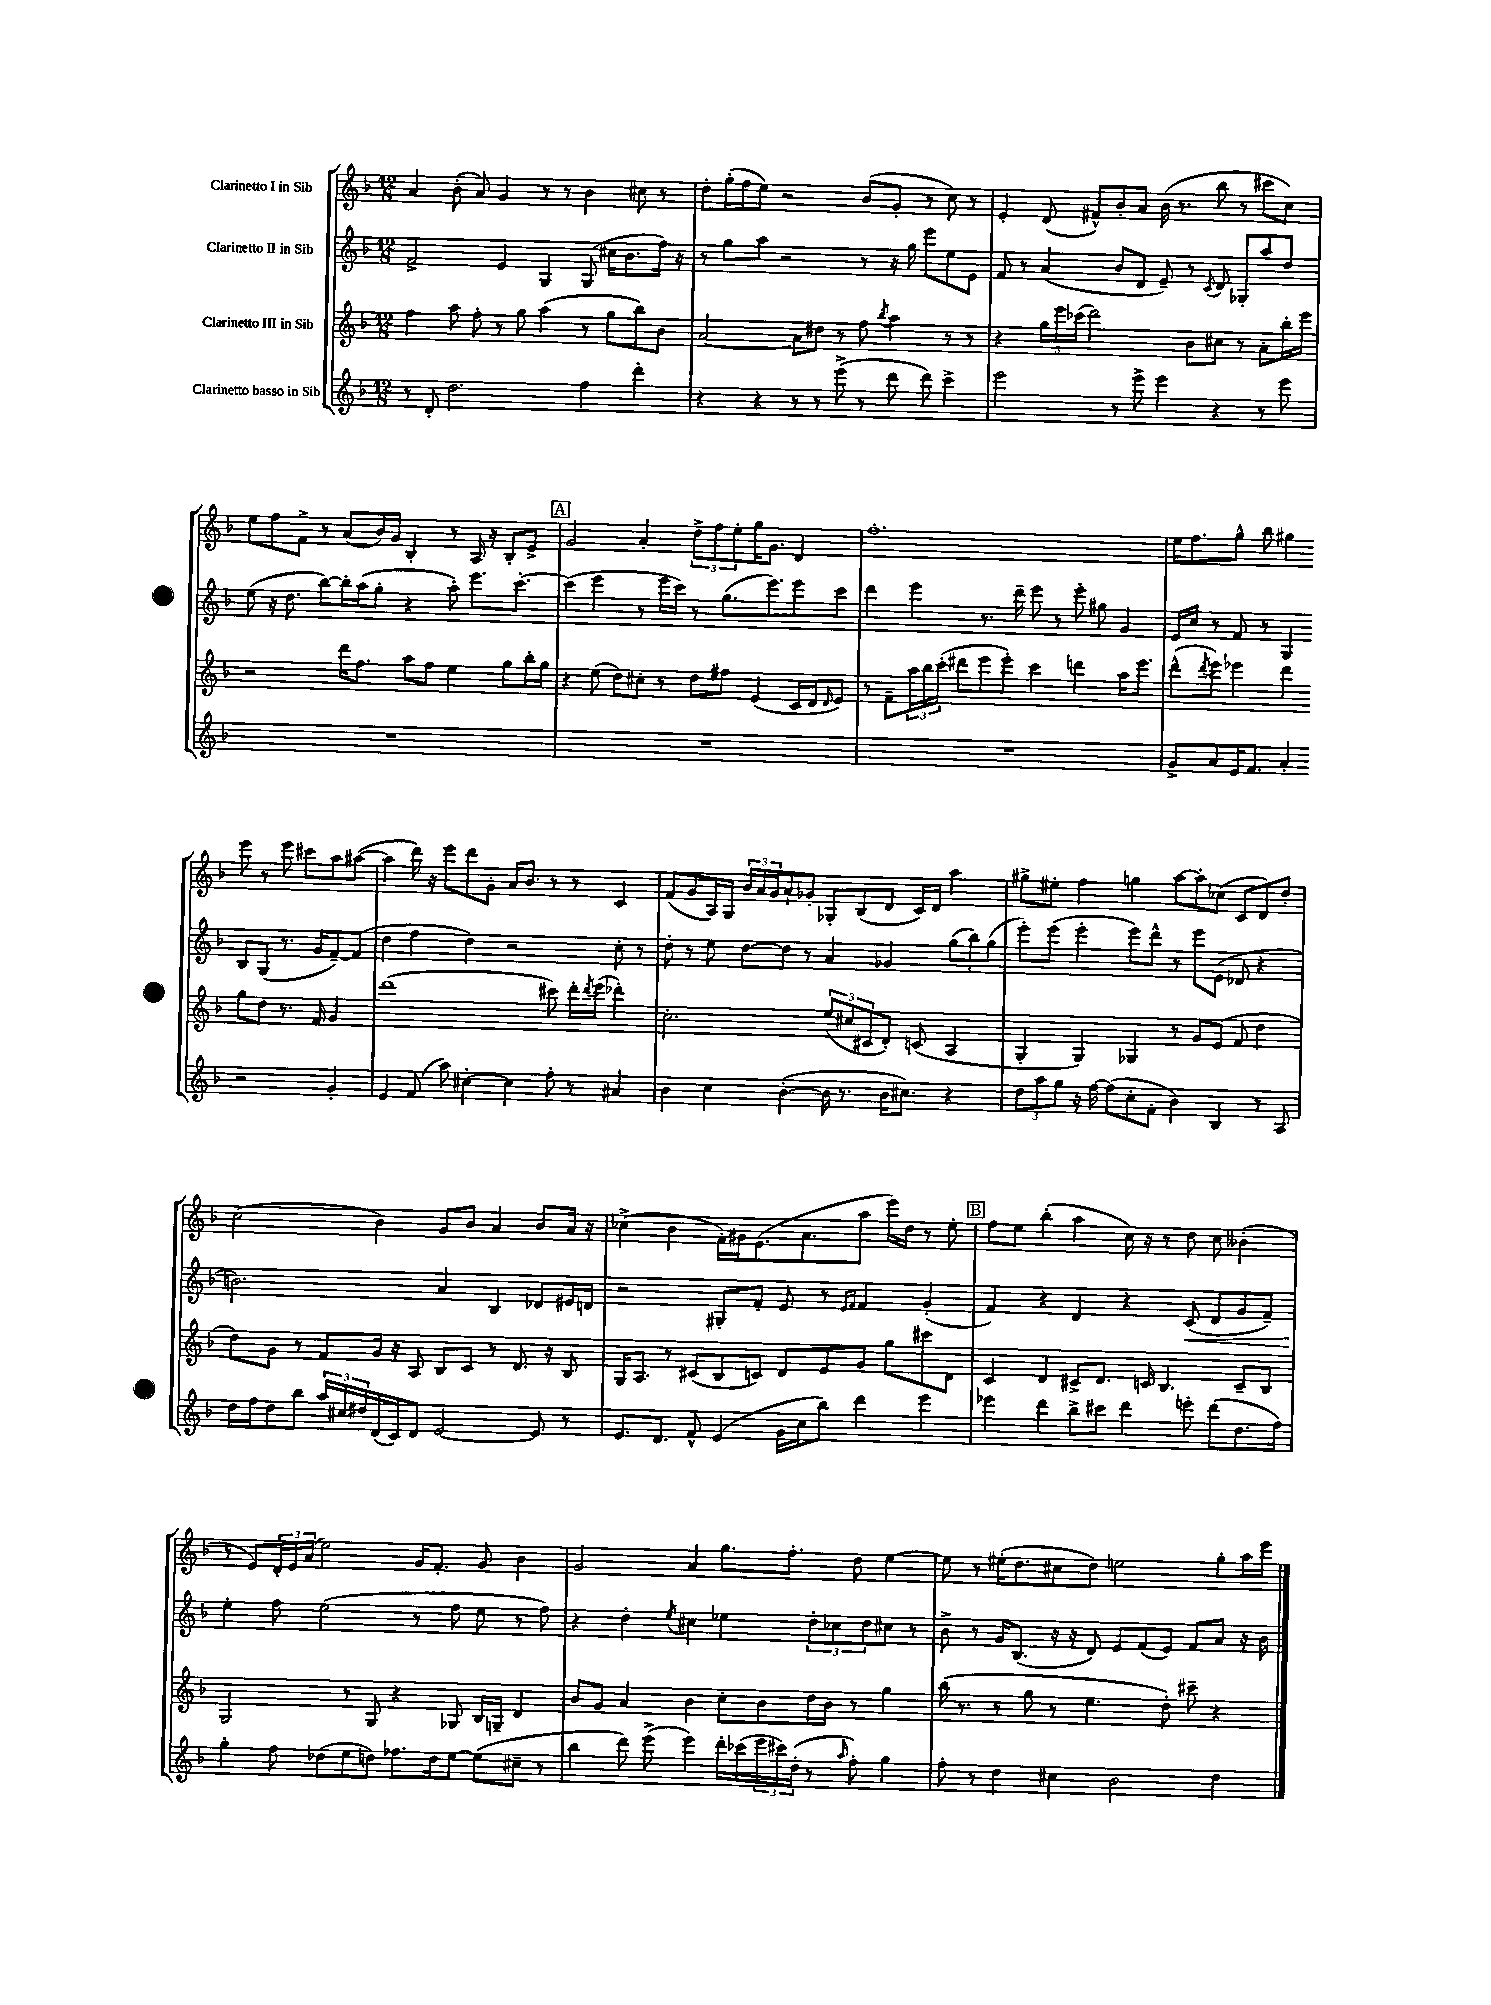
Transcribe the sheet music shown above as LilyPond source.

<<
\new StaffGroup <<
\new Staff = "s0" \with { instrumentName = "Clarinetto I in Sib" } {
    \clef treble \key f \major \numericTimeSignature \time 12/8
    a'4 bes'8-.( a'8) g'4 r8 r8 bes'4 cis''8 r8 |
    d''8-. g''16-.( f''16 e''8) r2 bes'8( g'8-. r8 c''8) r8 |
    e'4-. d'8( fis'8-^) bes'8-. a'8 bes'16( r8. bes''8 r8 cis'''8 c''8) |
    e''8 f''8 f'8-> r8 a'8( bes'16) g'16 bes4-. r8 a16 r16 bes8-. e'8-> |
    \mark \markup { \box "A" } g'2 a'4-. \tuplet 3/2 { d''8-> f''8 e''8-. } g''16 g'8. d'4 |
    f''1.-. |
    e''16 f''8. g''8-^ bes''8 gis''4 e'''8 r8 e'''8 cis'''8 a''8 ais''8~( |
    ais''4 d'''16) r16 e'''8 d'''8 g'8-. a'16 bes'8. r8 r8 c'4 |
    f'8( g'8 a16) g16 \tuplet 3/2 { bes'16 a'16 g'16 } a'8-! ges'8-. ges8-. bes8( d'8 c'16) d'16 a''4 |
    gis''8-> eis''8-. f''4 g''4 a''8~ a''8-. ces''8( c'8 d'8) d''8-. |
    c''2( bes'4) g'8 bes'8 a'4 bes'8 a'16 r16 |
    ces''4->( bes'4 f'16-.) gis'16 e'8.( a'8. a''8 e'''16) d''16 r8 e''8-. |
    \mark \markup { \box "B" } f''8 e''8 bes''4-.( a''4 c''16) r16 r8 d''8 c''8 beses'4-.( |
    r8 e'8) \tuplet 3/2 { d'16-. e'16 a'16( } e''2) g'16 f'8.-. g'8 bes'4 |
    g'2 a'4 g''8. f''8.-. d''8 e''4~ |
    e''8 r8 eis''16-.( d''8. cis''8 d''8) e''2 g''8-. a''16 e'''16 \bar "|." |
}
\new Staff = "s1" \with { instrumentName = "Clarinetto II in Sib" } {
    \clef treble \key f \major \numericTimeSignature \time 12/8
    f'2-> e'4 g4 g8( cis''16 bes'8. f''16) r16 |
    r8 g''8 a''8 r2 r8 r16 g''16 e'''8 e''8 e'8 |
    f'8 r8 a'4( bes'8 d'8 e'8--) r8 \acciaccatura { c'8 } d'8 ges8-. a''8 d''8 |
    e''8( r16 d''8. bes''8~) bes''16-. a''16( g''8-. r4 a''8-.) e'''8. c'''8.~-. |
    \mark \markup { \box "A" } c'''4( e'''4 r8 e'''16 c'''16) r8 g''8.( e'''8.) e'''8 c'''8 |
    d'''4 e'''4 r8. d'''16-- e'''8 r8 e'''8-. gis''8 g'4 |
    e'16 c''16 r8 f'8 r8 g4 bes8 g8( r8. g'16 f'8~--) f'8( |
    d''4 f''4 d''4) r2 c''8-. r8 |
    d''8-. r8 e''8 d''8~ d''8 r8 a'4 ges'4 \tuplet 3/2 { g''8( bes''8) g''8( } |
    e'''8-.) e'''8( e'''4-. e'''8) d'''8-^ r8 e'''8 e'8( des'8 r4 |
    b'2.) a'4 bes4 des'8 eis'16 d'16 |
    r2 gis8-. f'8-. e'8 r8 \grace { e'16 f'16 } f'4 g'4-.( |
    \mark \markup { \box "B" } f'4) r4 d'4 r4 c'8\<( d'8 g'8 f'8--) |
    e''4-.\! f''8 e''2( r8 f''8 e''8 r8 f''8) |
    r4 d''4-. \acciaccatura { e''8 } cis''4 ees''4 \tuplet 3/2 { d''8-. ces''8 d''8 } cis''8 r8 |
    bes'8-> r8 g'16 bes8.( r16 r16 d'8) e'8 f'8( e'8) f'8 a'8 r16 bes'16 \bar "|." |
}
\new Staff = "s2" \with { instrumentName = "Clarinetto III in Sib" } {
    \clef treble \key f \major \numericTimeSignature \time 12/8
    f''4 a''8 f''8-. r8 g''8 a''4( r8 g''8 bes''8) bes'8 |
    a'2~ a'8 dis''8 r8 f''8 \acciaccatura { bes''8 } a''4 r8 r8 |
    r4 \tuplet 3/2 { g''16 e'''16 ces'''16( } d'''2) bes'8 cis''8 r8 a'8-. bes''16-. e'''16 |
    r2 d'''16 f''8. a''8 f''8 e''4 g''8 bes''16-. g''16 |
    \mark \markup { \box "A" } r4 e''8( d''8) cis''8-. r8 d''8 fis''8 e'4( c'16 d'16 \grace { d'16 } e'8) |
    r8 f'8-- \tuplet 3/2 { a''16 bes''16 c'''16-.( } dis'''8 e'''8 e'''8-.) c'''4 d'''4 a''16 e'''8. |
    d'''8-^( \acciaccatura { d'''8 } e'''8) ees'''4 d'''4 g''8 d''8 r8. f'16 g'4 |
    d'''1( cis'''8) d'''16-. \acciaccatura { d'''8 } e'''16( des'''4-.) |
    c''2.-. \tuplet 3/2 { e''8( cis''8 cis'8 } d'8-.) c'8( a4 |
    g4-. g4) ges4 r8 g'8 e'8( f'8 d''4 |
    d''8) g'8 r8 f'8 g'16 r16 a8 bes8 c'8 r8 d'8. r16 bes8 |
    g16 a8. r8 cis'8( bes8 c'8) d'8 e'8 g'8 g''8 cis'''8 d'8 |
    \mark \markup { \box "B" } c'4 d'4 cis'8-> d'8. c'16 bes4. c'8-- bes8 |
    g2 r8 g8 r4 ges8 bes16 g16-- d'4 |
    bes'8 g'8 a'4 bes'4 c''8-. bes'8 d''16 bes'16 r8 g''4 |
    bes''16( r8. r8 g''8 r8 e''4. d''8-.) cis'''8-- r4 \bar "|." |
}
\new Staff = "s3" \with { instrumentName = "Clarinetto basso in Sib" } {
    \clef treble \key f \major \numericTimeSignature \time 12/8
    r8 d'8-. d''2. f''4 d'''4-. |
    r4 r4 r8 r8 e'''8->( r8 d'''8 d'''8) c'''4-> |
    e'''2 r8 e'''8-> e'''4 r4 r8 e'''8 |
    R1. |
    \mark \markup { \box "A" } R1. |
    R1. |
    g'8-> a'8 e'16 f'8. a'4-. r2 g'4-. |
    e'4 f'8( a''8) cis''4~-. cis''4 f''8-. r8 ais'4 |
    bes'4 c''4 bes'4~-.( bes'16 r8. bes'16 cis''8.) r4 |
    \tuplet 3/2 { d''8 a''8 g''8 } r16 f''16~ f''8( c''8-. f'8-. bes'4) bes4 r8 a8 |
    d''16 f''16 d''8 bes''8 \tuplet 3/2 { a''16 cis''16 dis''16 } d'16( c'16) d'8 e'2~ e'8 r8 |
    e'8. d'8. f'8-^ e'4( g'16 c''16 bes''8) d'''4 e'''4 |
    \mark \markup { \box "B" } ees'''4 d'''4 bes''8-> cis'''8 d'''4 e'''8-. d'''8( d''8. f''16) |
    g''4-. f''8 des''8( e''8 d''8) fes''8. d''16 e''8~ e''8( cis''8-- r8 |
    bes''4 d'''8) e'''8->( e'''4) d'''16-. ces'''16( \tuplet 3/2 { e'''16 cis'''16) d''16-.( } r8 \grace { a''16 } f''8-.) g''4 |
    f''8-. r8 d''4 cis''4 bes'2 d''4 \bar "|." |
}
>>
>>
\layout { \context { \Score \remove "Bar_number_engraver" } }
